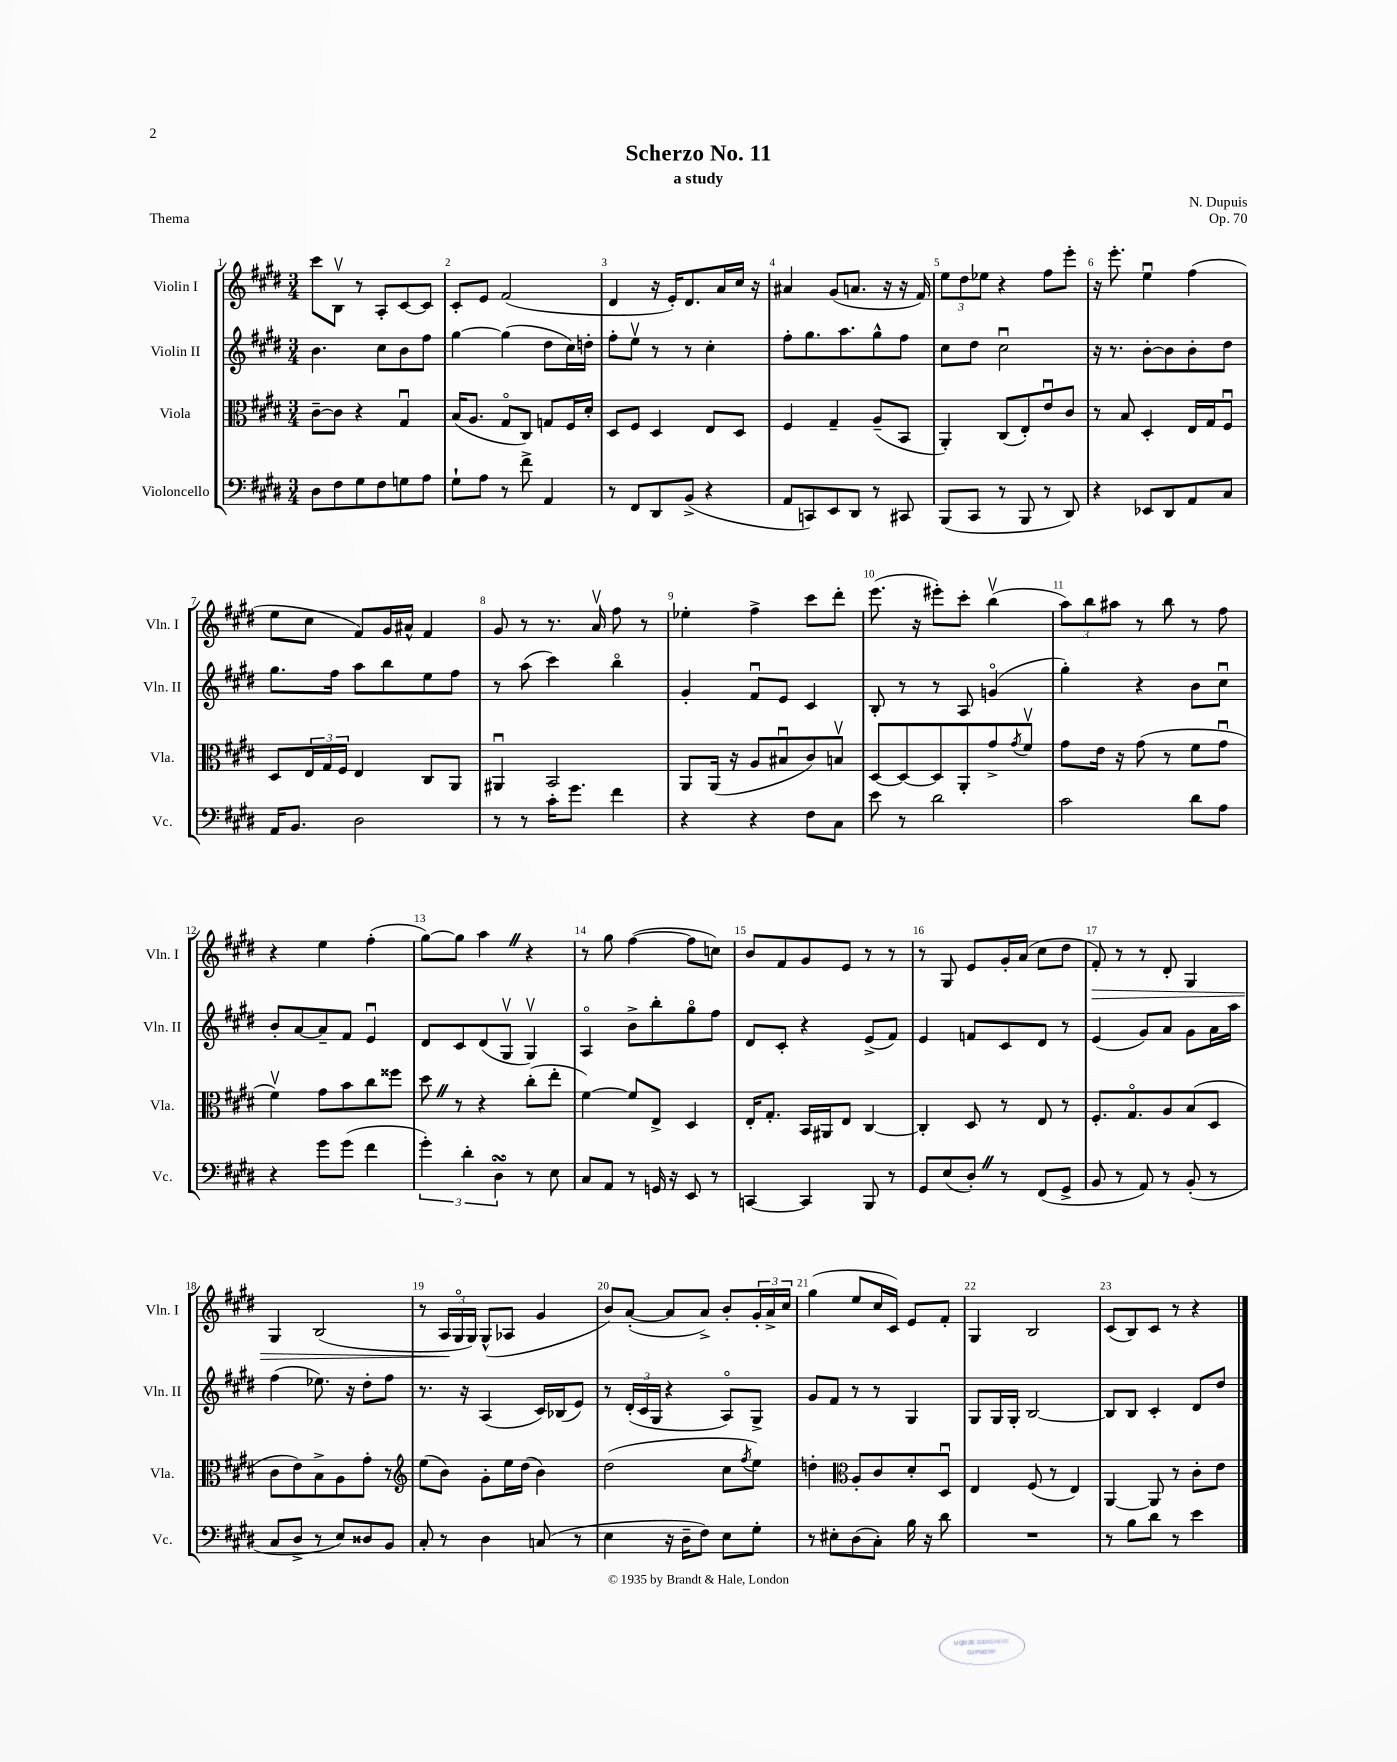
\header { title = "Scherzo No. 11" composer = "N. Dupuis" subtitle = "a study" opus = "Op. 70" piece = "Thema" }
<<
\new StaffGroup <<
\new Staff = "s0" \with { instrumentName = "Violin I" shortInstrumentName = "Vln. I" } {
    \clef treble \key e \major \numericTimeSignature \time 3/4
    cis'''8 b8\upbow r8 a8-. cis'8~ cis'8 |
    cis'8-. e'8 fis'2( |
    dis'4 r16 e'16-.) dis'8. a'16 cis''16 r16 |
    ais'4 gis'8( a'8. r16 r16 fis'16) |
    \tuplet 3/2 { e''8 dis''8 ees''8 } r4 fis''8 e'''8-. |
    r16 e'''8.-. e''4\downbow fis''4( |
    e''8 cis''8 fis'8) gis'16 ais'16-^ fis'4 |
    gis'8 r8 r8. a'16\upbow fis''8 r8 |
    ees''4-. fis''4-> cis'''8 dis'''8-. |
    e'''8.( r16 eis'''8-.) cis'''8-. b''4\upbow( |
    \tuplet 3/2 { a''8) b''8 ais''8 } r8 b''8 r8 fis''8 |
    r4 e''4 fis''4-.( |
    gis''8~) gis''8 a''4 \once \override BreathingSign.text = \markup { \musicglyph "scripts.caesura.straight" } \breathe r4 |
    r8 gis''8 fis''4~( fis''8 c''8) |
    b'8 fis'8 gis'8 e'8 r8 r8 |
    r8 gis8 e'8 gis'16-. a'16( cis''8 dis''8 |
    fis'8-.\>) r8 r8 dis'8-. gis4 |
    gis4 b2( |
    r8 \tuplet 3/2 { a16\! gis16\flageolet gis16) } gis8-^( aes8 gis'4 |
    b'8) a'8~-.( a'8 a'8->) b'8-. \tuplet 3/2 { gis'16-. a'16-> cis''16 } |
    gis''4( e''8 cis''16 cis'16) e'8 fis'8-. |
    gis4 b2 |
    cis'8( b8) cis'8 r8 r4 \bar "|." |
}
\new Staff = "s1" \with { instrumentName = "Violin II" shortInstrumentName = "Vln. II" } {
    \clef treble \key e \major \numericTimeSignature \time 3/4
    b'4. cis''8 b'8 fis''8 |
    gis''4~ gis''4( dis''8 cis''16) d''16-. |
    fis''8-. e''8\upbow r8 r8 cis''4-. |
    fis''8-. gis''8. a''8. gis''8-^ fis''8 |
    cis''8 dis''8 cis''2\downbow |
    r16 r8. b'8~-. b'8 b'8-. dis''8 |
    gis''8. fis''16 a''8 b''8 e''8 fis''8 |
    r8 a''8( cis'''4) b''4\flageolet |
    gis'4-. fis'8\downbow e'8 cis'4 |
    b8-. r8 r8 a8 g'4\flageolet( |
    gis''4-.) r4 b'8 cis''8\downbow |
    b'8-. a'8~ a'8-- fis'8 e'4\downbow |
    dis'8 cis'8 dis'8( gis8\upbow gis4\upbow) |
    a4\flageolet b'8-> b''8-. gis''8\flageolet fis''8 |
    dis'8 cis'8-. r4 e'8->( fis'8) |
    e'4 f'8 cis'8 dis'8 r8 |
    e'4( gis'8) a'8 gis'8 a'16 a''16 |
    fis''4( ees''8.) r16 dis''8-. fis''8 |
    r8. r16 a4( cis'16) bes16( e'8) |
    r8 \tuplet 3/2 { dis'16-.( cis'16 gis16 } r4 a8\flageolet) gis8-> |
    gis'8 fis'8 r8 r8 gis4 |
    gis8 gis16 gis16-. b2~ |
    b8 b8 cis'4-. dis'8 dis''8 \bar "|." |
}
\new Staff = "s2" \with { instrumentName = "Viola" shortInstrumentName = "Vla." } {
    \clef alto \key e \major \numericTimeSignature \time 3/4
    cis'8~-- cis'8 r4 gis4\downbow |
    b16( a8. gis8\flageolet cis8) g8 fis16 dis'16-. |
    dis8 fis8 dis4 e8 dis8 |
    fis4 gis4-- a8--( b,8 |
    a,4-.) cis8( e8-.) e'8\downbow cis'8 |
    r8 b8 dis4-. e16 gis16 fis8\downbow |
    dis8 \tuplet 3/2 { e16 gis16 fis16 } e4 cis8 a,8 |
    ais,4\downbow b,2 |
    a,8 a,16( r16 a8 bis8\downbow cis'8) b8\upbow |
    dis8~ dis8~ dis8 a,8-. gis'8-> \acciaccatura { gis'8 } fis'8\upbow |
    gis'8 e'16 r16 gis'8( r8 fis'8 gis'8\downbow |
    fis'4\upbow) gis'8 b'8 cis''8 fisis''8 |
    dis''8 \once \override BreathingSign.text = \markup { \musicglyph "scripts.caesura.straight" } \breathe r8 r4 cis''8-.( e''8-. |
    fis'4~) fis'8 e8-> dis4 |
    e16-. gis8.-. b,16 ais,16 e8 cis4~ |
    cis4-. dis8 r8 e8 r8 |
    fis8.-. gis8.\flageolet a8 b8( dis8 |
    cis'8 e'8) b8-> a8 gis'8-. r8 |
    \clef treble e''8( b'8) gis'8-. e''16 dis''16( b'4) |
    dis''2( cis''8 \acciaccatura { fis''8 } e''8) |
    d''4-. \clef alto a8-. cis'8 dis'8-. dis8\downbow |
    e4 fis8( r8 e4) |
    a,4~ a,8 r8 cis'8-. e'8 \bar "|." |
}
\new Staff = "s3" \with { instrumentName = "Violoncello" shortInstrumentName = "Vc." } {
    \clef bass \key e \major \numericTimeSignature \time 3/4
    dis8 fis8 gis8 fis8 g8 a8 |
    gis8-! a8 r8 fis'8-> a,4 |
    r8 fis,8 dis,8 b,8->( r4 |
    a,8 c,8) e,8 dis,8 r8 cis,8 |
    b,,8( cis,8 r8 b,,8 r8 dis,8) |
    r4 ees,8 dis,8 a,8 cis8 |
    a,16 b,8. dis2 |
    r8 r8 cis'16-. gis'8. fis'4 |
    r4 r4 fis8 cis8 |
    e'8 r8 dis'2 |
    cis'2 dis'8 a8 |
    r4 gis'8 gis'8( fis'4 |
    \tuplet 3/2 { gis'4-.) dis'4-. dis4\turn } r8 e8 |
    cis8 a,8 r8 g,16 r16 e,8 r8 |
    c,4~ c,4 b,,8 r8 |
    gis,8 e8( dis8-.) \once \override BreathingSign.text = \markup { \musicglyph "scripts.caesura.straight" } \breathe r8 fis,8( gis,8-> |
    b,8 r8 a,8) r8 b,8-.( r8 |
    cis8 dis8-> r8 e8) disis8 b,8 |
    cis8-. r8 dis4 c8( r8 |
    e4 r16 dis16-- fis8) e8 gis8-. |
    r8 eis8-. dis8( cis8-.) b16 r16 dis'8 |
    R2. |
    r8 b8 dis'8 r8 e'4 \bar "|." |
}
>>
>>
\layout { \context { \Score \override BarNumber.break-visibility = ##(#f #t #t) barNumberVisibility = #all-bar-numbers-visible } }
